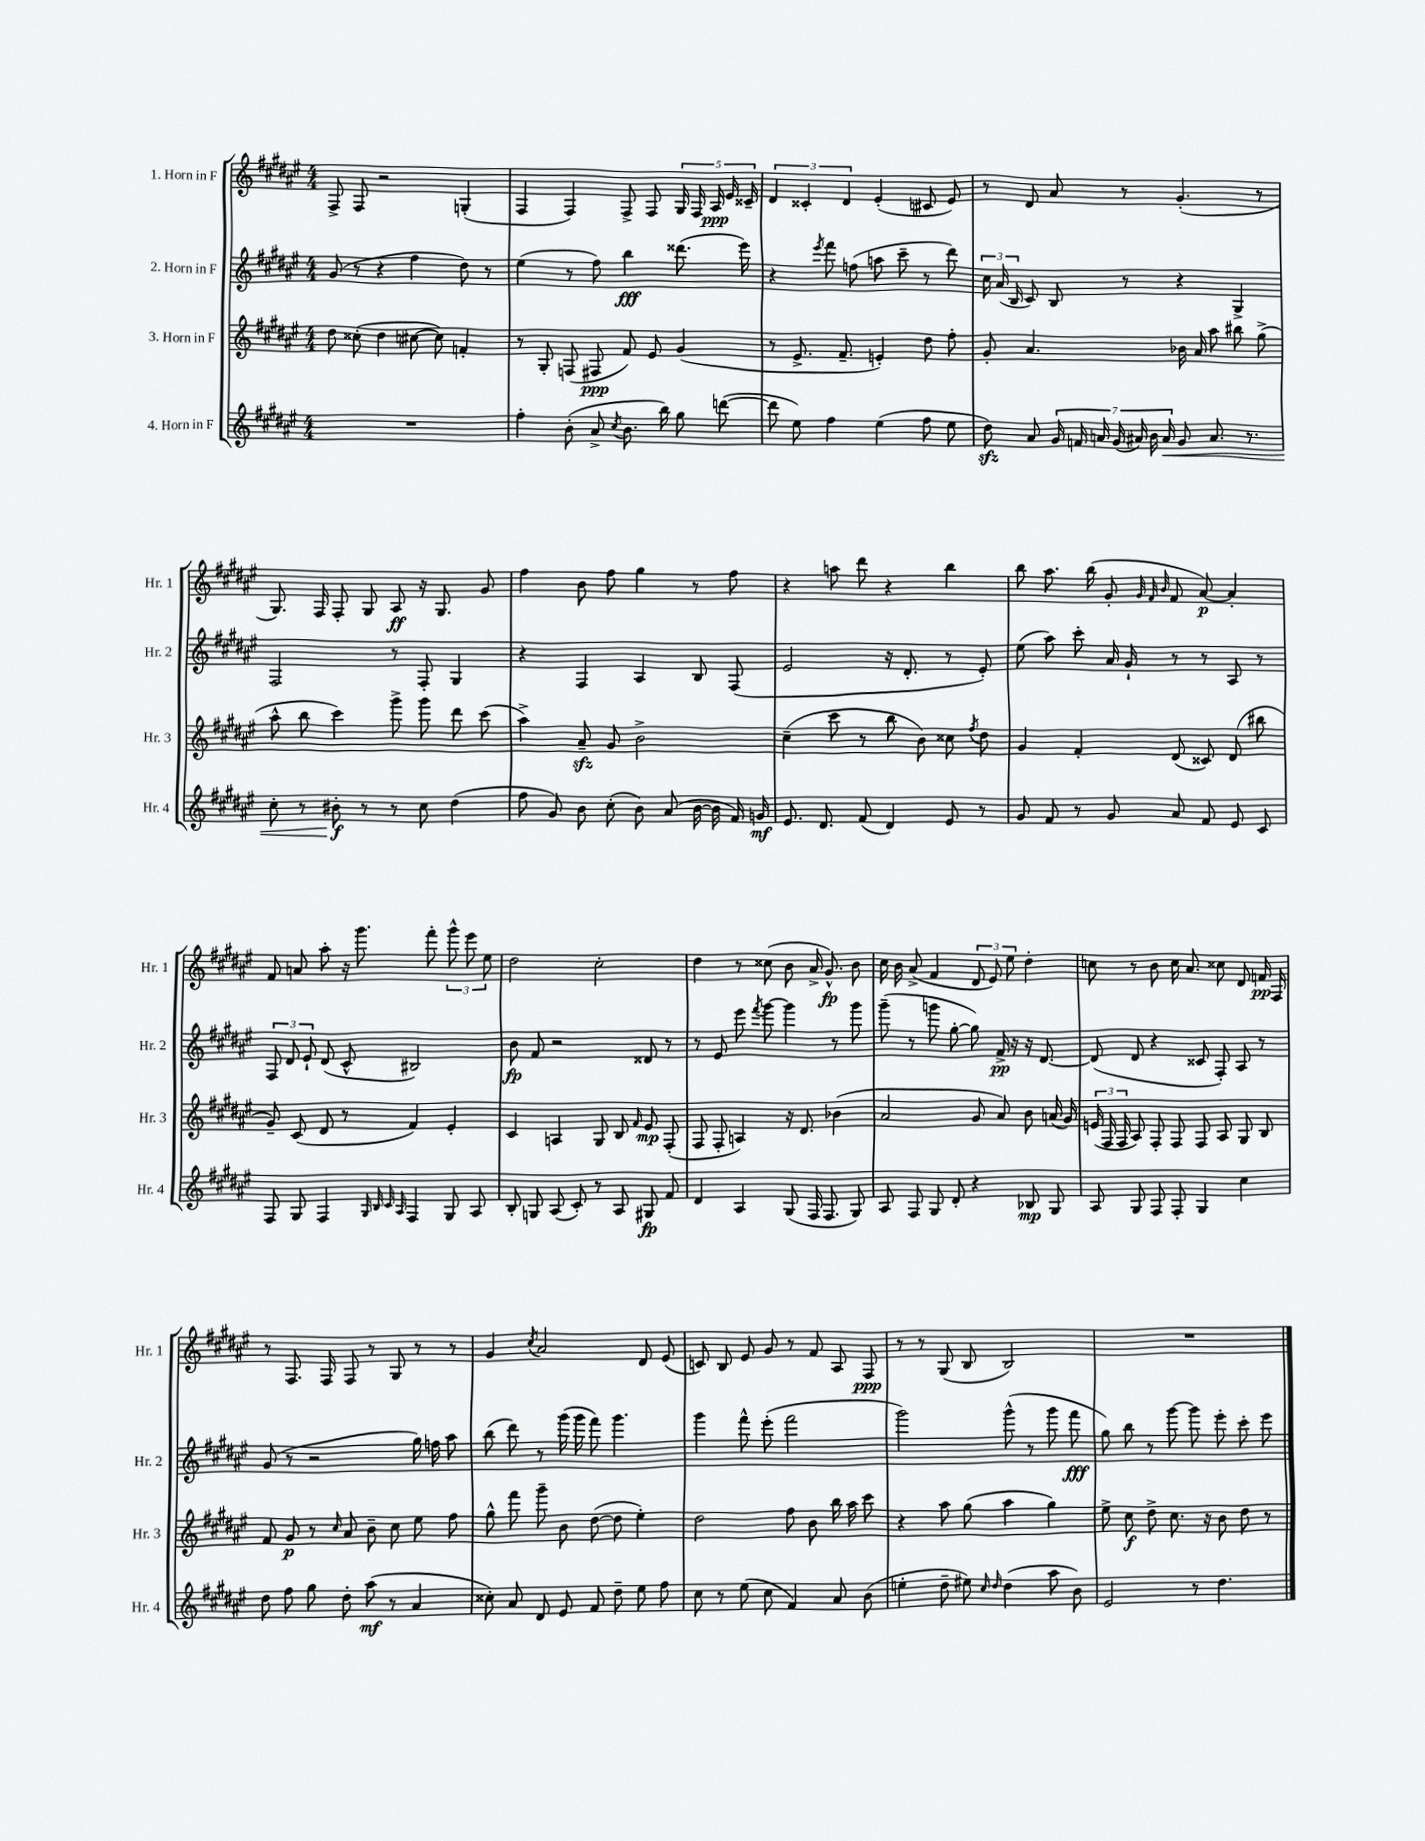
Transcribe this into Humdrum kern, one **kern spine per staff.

**kern	**kern	**kern	**kern
*staff4	*staff3	*staff2	*staff1
*clefG2	*clefG2	*clefG2	*clefG2
*k[f#c#g#d#a#e#]	*k[f#c#g#d#a#e#]	*k[f#c#g#d#a#e#]	*k[f#c#g#d#a#e#]
*M4/4	*M4/4	*M4/4	*M4/4
1r	8dd#\	(8g#/	8F#^/
.	(8cc##'\	8r	8F#/
.	4dd#\	4r	2r
.	[8cc#\	4ff#\	.
.	8cc#\])	.	.
.	4f'/	8dd#\)	(4G'/
.	.	8r	.
=	=	=	=
4ff#'\	8r	(4ee#\	4F#/
.	8G#'/	.	.
(8b'\	(8F/	8r	4F#/)
8a#^/	8F#/	8ff#\)	.
8qcc#/	.	.	.
8.b\	8f#/)	4bb\	8F#^/
.	8e#/	.	8F#/
16bb\)	.	.	.
8gg#\	(4g#/	(8.ddd##\	20G#/
.	.	.	20F#/
.	.	.	20A#/
([8ddd\	.	.	.
.	.	.	20e#/
.	.	16eee#\)	.
.	.	.	20c##~/
=	=	=	=
8ddd\]	8r	4r	6d#/
8ee#\)	8.e#^/	.	.
.	.	.	6c##'/
.	.	8qeee#/	.
4ff#\	.	8fff#\	.
.	8.f#~/	.	.
.	.	.	6d#/
.	.	(8ff\	.
(4ee#\	4e'/)	8aa\	(4e#'/
.	.	8ccc#~\	.
8ff#\	8dd#\	8r	8c#/
8ee#\	8ff#'\	8ddd#\)	8e#/)
=	=	=	=
8dd#\)	8g#'/	24cc#\	8r
.	.	(24a#/	.
.	.	24B/	.
8a#/	4.a#/	8c#/)	8d#/
28g#/	.	8B/	8a#/
28f/	.	.	.
28a/	.	.	.
(28g#/	.	.	.
.	.	8r	8r
28a#/)	.	.	.
28b\	.	.	.
28a#/	.	.	.
8g#/	16b-\	4r	(4.g#'/
.	16a#/	.	.
8.a#/	8aa#\	.	.
.	8bb#\	4G#^/	.
8.r	.	.	.
.	(8gg#^\	.	8r
=	=	=	=
8cc#'\	8aa#^^\	2F#/	8.G#/)
8r	8bb\	.	.
.	.	.	16F#/
8b#'\	4ccc#\)	.	8F#'/
8r	.	.	8G#/
8r	8ggg#^\	8r	8A#/
8cc#\	8ggg#\	8F#'/	16r
.	.	.	8.G#/
(4dd#\	8ddd#\	4G#/	.
.	(8ccc#\	.	8g#/
=	=	=	=
8ff#\	4aa#^\)	4r	4ff#\
8g#/)	.	.	.
8b\	8a#~/	4F#/	8b\
(8cc#'\	8g#/	.	8ff#\
8b\)	2b^\	4A#/	4gg#\
(8a#/	.	.	.
[16b\	.	8B/	8r
16b\]	.	.	.
16f#/)	.	(8F#/	8ff#\
16g/	.	.	.
=	=	=	=
8.e#/	(4cc#~\	2e#/	4r
8.d#/	.	.	.
.	8ccc#\	.	8aa\
(8f#/	8r	.	8ddd#\
4d#/)	8bb\	16r	4r
.	.	8.d#'/	.
.	8b\)	.	.
8e#/	8cc##\	8r	4bb\
.	8qff#/	.	.
8r	8dd#\	8e#'/)	.
=	=	=	=
8g#/	4g#/	(8ee#\	8bb\
8f#/	.	8aa#\)	8.aa#\
8r	4f#'/	8ccc#'\	.
.	.	.	(16bb\
8g#/	.	16a#/	8g#'/
.	.	16g#`/	.
.	.	.	32qqg#/
.	.	.	32qqf#/
.	.	.	32qqb/
8a#/	(8d#/	8r	8f#/
8f#/	8c##/)	8r	[8a#/)
8e#/	(8d#/	8A#/	4a#'/]
8c#/	8bb#\	8r	.
=	=	=	=
8F#/	8g#~/)	12F#/	8f#/
.	.	12d#/	.
8G#/	(8c#/	.	8a/
.	.	12e#`/	.
4F#/	8d#/	(8d#/	8aa#'\
.	8r	8c#^^/	16r
.	.	.	8.ggg#\
32qqG#/	.	.	.
32qqB/	.	.	.
32qqc#/	.	.	.
32qqA#/	.	.	.
4F#/	4f#/)	2B#/)	.
.	.	.	8fff#'\
8G#/	4e#'/	.	12ggg#^^\
.	.	.	12eee#\
8A#/	.	.	.
.	.	.	12ee#\
=	=	=	=
8B'/	4c#/	8b\	2dd#\
8G/	.	8f#/	.
(8A#/	4A/	2r	.
8c#'/)	.	.	.
8r	8G#/	.	2cc#'\
8A#/	8B/	.	.
.	16qqf#/	.	.
8G#/	8e#/	8d##/	.
8f#/	(8F#'/	8r	.
=	=	=	=
4d#/	8F#/	8r	4dd#\
.	8F#'/	8e#/	.
4A#/	4A/)	8eee#\	8r
.	.	8qfff#/	.
.	.	[8ggg#\	(8cc##\
(8G#/	16r	4ggg#\]	8b\
.	8.d#/	.	.
16F#/	.	.	16a#^/
8.F#/	.	.	8.g#^^/)
.	(4b-\	8r	.
8G#/)	.	8ggg#\	8b\
=	=	=	=
8A#/	2a#/	(8ggg#~\	16cc#\
.	.	.	16b\
8F#/	.	8r	(8a#^/
8G#/	.	8ggg\	4f#/
8d#'/	.	[8gg#'\	.
4r	8g#/	8gg#\])	12d#/
.	.	.	12e#/)
.	8a#/)	16f#^/	.
.	.	.	12ee#\
.	.	16r	.
8B-/	8b\	16r	4dd#'\
.	.	[8.d#/	.
8G#/	(16a/	.	.
.	16g#/)	.	.
=	=	=	=
8A#/	(24e/	(8d#/]	8cc\
.	24F#/	.	.
.	24F#/	.	.
8G#/	8A#/)	8d#/	8r
8F#/	8F#'/	4r	8b\
8F#'/	8F#/	.	16cc\
.	.	.	8.a#/
4G#/	8F#/	8c##/	.
.	8A#/	8F#'/)	8cc##\
4cc#\	8G#/	8A#/	8d#/
.	8B/	8r	16f/
.	.	.	16F#/
=	=	=	=
8dd#\	8f#/	(8g#/	8r
8ff#\	8g#/	8r	8.F#/
8gg#\	8r	2r	.
.	.	.	16F#/
.	16qqcc#/	.	.
8dd#'\	8a#/	.	8F#/
(8aa#\	8b~\	.	8r
8r	8cc#\	.	8G#/
4a#/	8ee#\	16gg#\)	8r
.	.	16ff\	.
.	8ff#\	8aa#\	8r
=	=	=	=
8cc##'\)	8gg#^^\	(8bb\	4g#/
8a#/	8fff#\	8ddd#\)	.
.	.	.	8qcc#/
8d#/	8ggg#~\	8r	2a#/
8e#/	8b\	(16ggg#\	.
.	.	16ggg#\	.
8f#/	([8dd#\	8fff#\)	.
8dd#~\	8dd#\]	4.ggg#\	.
8ee#\	4ee#'\)	.	8d#/
8ff#\	.	.	(8e#/
=	=	=	=
8cc#\	2dd#\	4ggg#\	8c/)
8r	.	.	8B/
(8ee#\	.	8fff#^^\	8e#/
8cc#\	.	(8eee#'\	8g#/
4f#/)	8ff#\	2fff#\	8r
.	8b\	.	8f#/
8a#/	16bb\	.	8A#/
.	16aa#\	.	.
(8b\	8ccc#\	.	8F#/
=	=	=	=
4ee'\	4r	2ggg#\)	8r
.	.	.	8r
8dd#~\	8aa#\	.	(8G#/
8ee#\)	(8gg#\	.	8B/
16qqcc#/	.	.	.
16qqdd#/	.	.	.
(4dd#\	4aa#\	(8ggg#^^\	2B/)
.	.	8r	.
8aa#\	4gg#\)	8ggg#\	.
8b\)	.	8fff#\	.
=	=	=	=
2e#/	8ee#^\	8gg#\)	1r
.	8cc#\	8bb\	.
.	8dd#^\	8r	.
.	8.cc#\	[8ggg#\	.
8r	.	8ggg#\]	.
.	16r	.	.
4.dd#\	8b\	8eee#'\	.
.	8dd#\	8ccc#'\	.
.	8r	8eee#\	.
==	==	==	==
*-	*-	*-	*-
